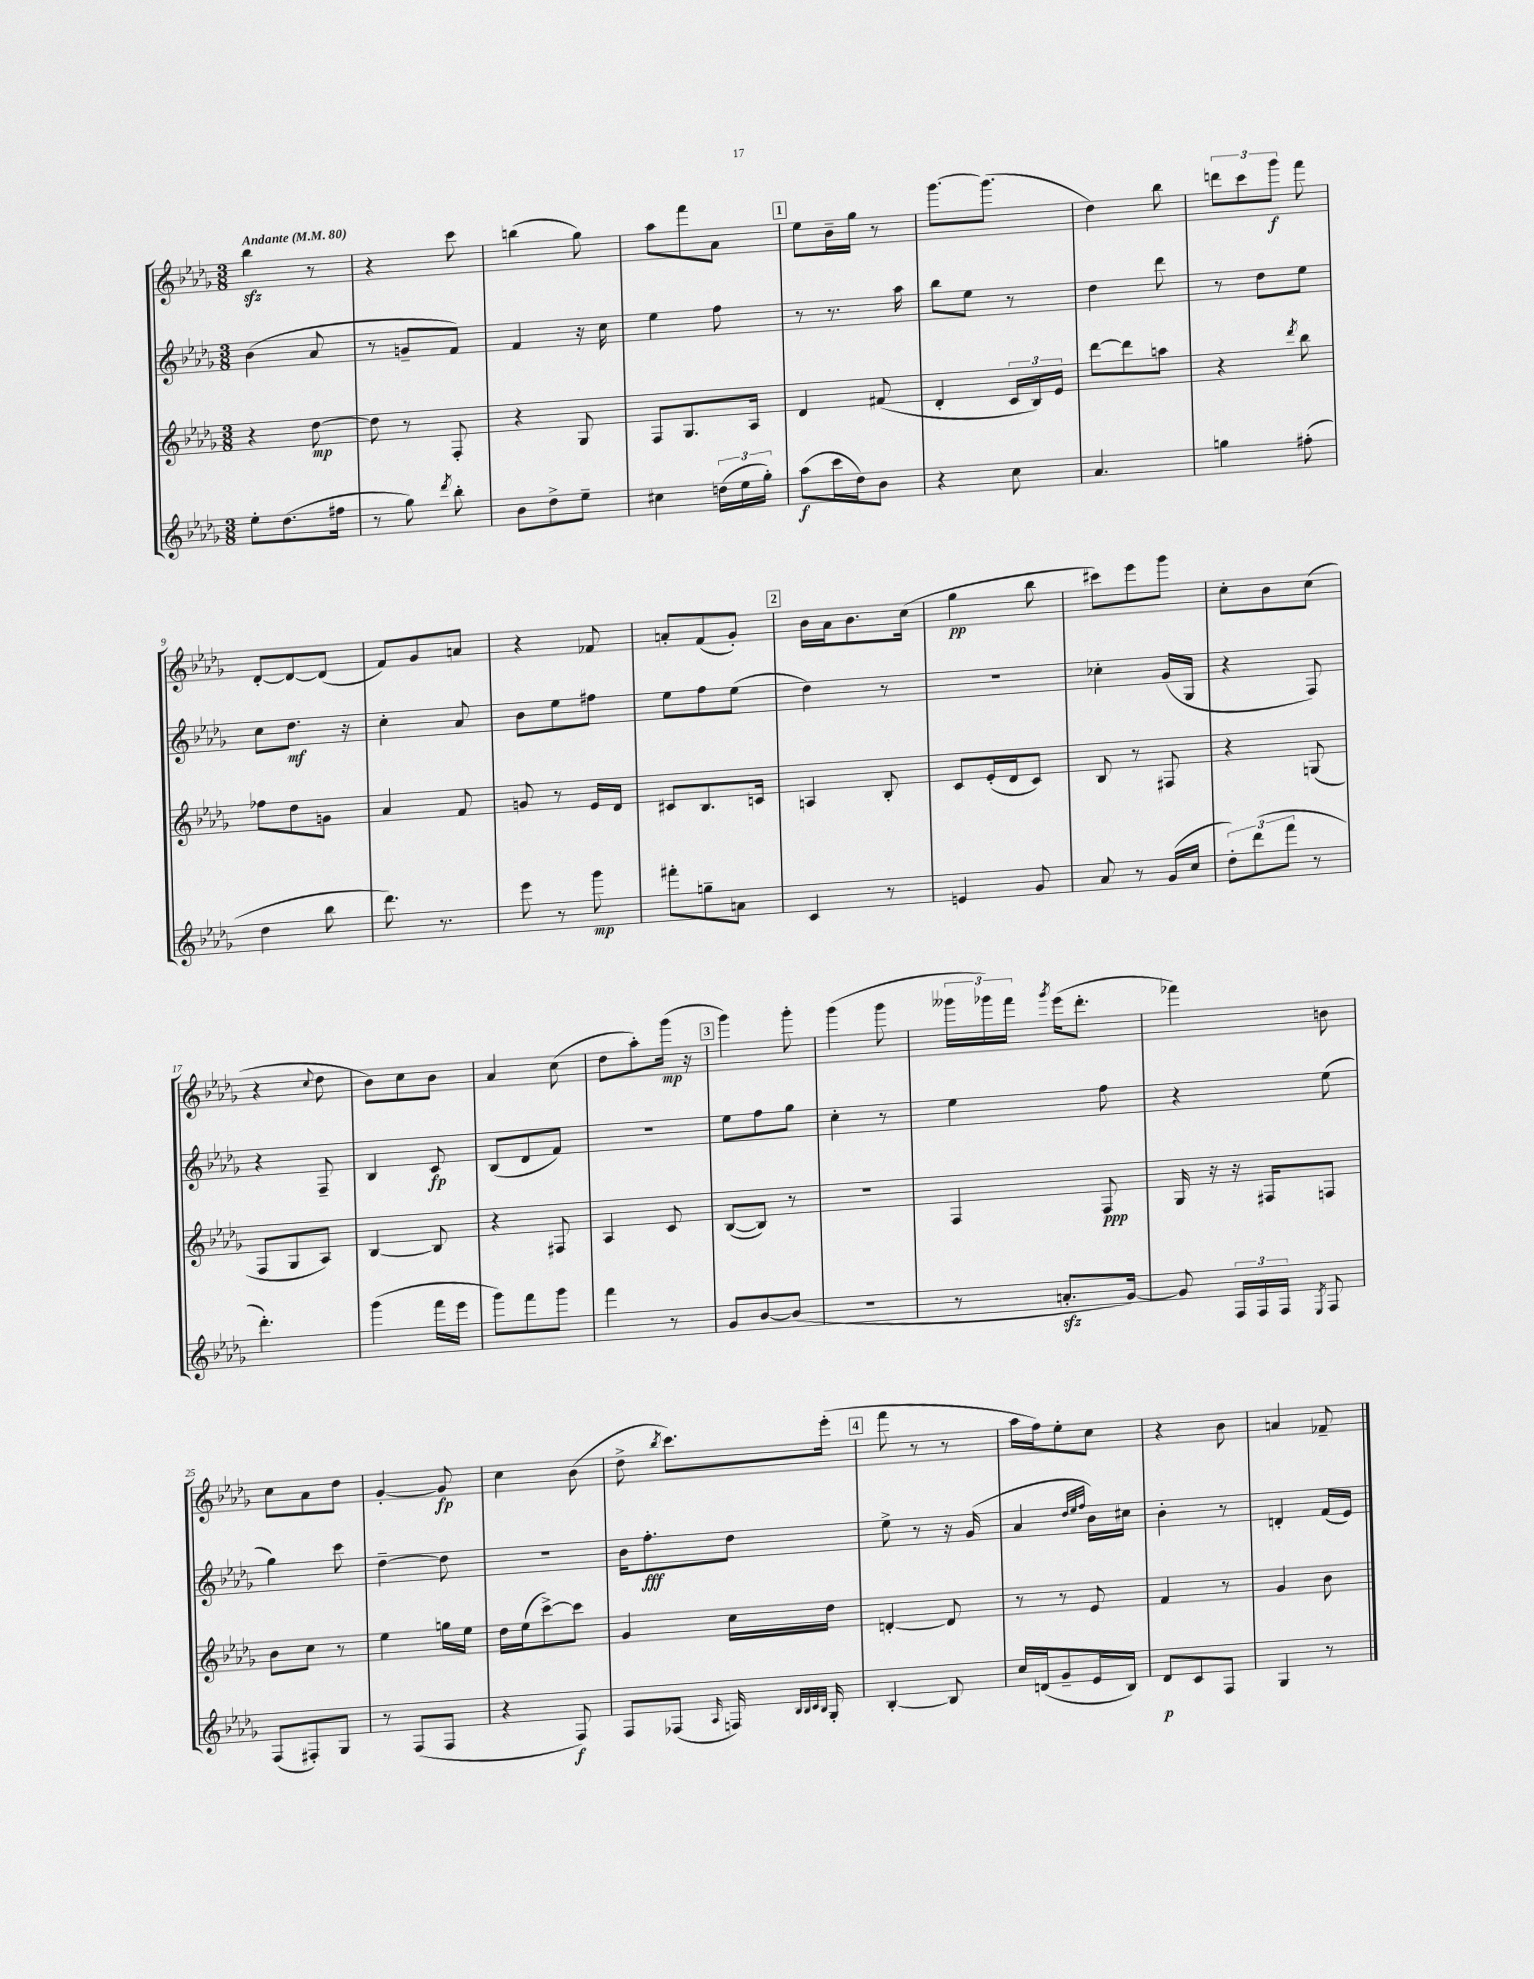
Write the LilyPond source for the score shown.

<<
\new StaffGroup <<
\new Staff = "s0" {
    \clef treble \key des \major \numericTimeSignature \time 3/8 \tempo "Andante" 4 = 80
    \autoBeamOff bes''4\sfz r8 |
    r4 c'''8 |
    b''4( ges''8) |
    aes''8[ f'''8 aes'8] |
    \mark \markup { \box "1" } ees''8[ bes'16-- ges''16] r8 |
    ges'''8.[~ ges'''8.]( |
    des''4) bes''8 |
    \tuplet 3/2 { d'''8[ c'''8 ges'''8]\f } f'''8 |
    des'8[~-. des'8~ des'8]( |
    f'8[) ges'8 a'8] |
    r4 fes'8 |
    a'8[-. f'8( ges'8]-.) |
    \mark \markup { \box "2" } bes'16[ aes'16 bes'8. c''16]( |
    ges''4\pp bes''8 |
    cis'''8[) ees'''8 ges'''8] |
    c''8[-. bes'8 c''8]( |
    r4 \appoggiatura { c''8 } des''8 |
    bes'8[) c''8 bes'8] |
    aes'4 c''8( |
    des''8[ aes''8-.) ges'''16]\mp( r16 |
    \mark \markup { \box "3" } ges'''4) ges'''8-. |
    ges'''4( ges'''8 |
    \tuplet 3/2 { geses'''16[ ges'''16) f'''16] } \acciaccatura { ges'''8 } ees'''16[( des'''8.]-. |
    fes'''4) b'8 |
    c''8[ aes'8 des''8] |
    ges'4~-. ges'8\fp |
    c''4 bes'8( |
    des''8-> \acciaccatura { bes''8 } c'''8.[) ees'''16]-.( |
    \mark \markup { \box "4" } f'''8 r8 r8 |
    aes''16[ f''16) ees''8-. c''8] |
    r4 bes'8 |
    a'4 fes'8-- \bar "|." |
}
\new Staff = "s1" {
    \clef treble \key des \major \numericTimeSignature \time 3/8
    \autoBeamOff bes'4( aes'8 |
    r8 g'8[-- f'8]) |
    f'4 r16 c''16 |
    ees''4 f''8 |
    \mark \markup { \box "1" } r8 r8. aes''16 |
    bes''8[ ees''8] r8 |
    des''4 des'''8 |
    r8 des''8[ ees''8] |
    c''8[ des''8.]\mf r16 |
    c''4-. aes'8 |
    bes'8[ ees''8 fis''8] |
    ees''8[ f''8 ees''8]( |
    \mark \markup { \box "2" } des''4) r8 |
    R4. |
    ces''4-. ges'16[( ges16] |
    r4 f8) |
    r4 f8-- |
    bes4 c'8\fp |
    bes8[( des'8 f'8]) |
    r4. |
    \mark \markup { \box "3" } ees''8[ f''8 ges''8] |
    c''4-. r8 |
    ees''4 f''8 |
    r4 ees''8( |
    ges''4) c'''8 |
    des''4~-- des''8 |
    R4. |
    bes'16[ f''8.-.\fff des''8] |
    \mark \markup { \box "4" } ees''8-> r8 r16 ges'16( |
    aes'4 \grace { des''32[ ees''32 f''32] } bes'16[) cis''16] |
    bes'4-. r8 |
    d'4-. f'16[( ees'16]) \bar "|." |
}
\new Staff = "s2" {
    \clef treble \key des \major \numericTimeSignature \time 3/8
    \autoBeamOff r4 des''8~\mp |
    des''8 r8 f8-. |
    r4 ges8 |
    f8[ ges8. aes16] |
    \mark \markup { \box "1" } des'4 fis'8( |
    des'4-. \tuplet 3/2 { c'16[ bes16) ees'16] } |
    des'''8[~ des'''8 a''8] |
    r4 \acciaccatura { des'''8 } bes''8 |
    fes''8[ des''8 g'8] |
    aes'4 f'8 |
    g'8 r8 ees'16[ des'16] |
    cis'8[ bes8. c'16] |
    \mark \markup { \box "2" } a4 bes8-. |
    c'8[ ees'16-.( des'16 c'8]) |
    bes8 r8 fis8 |
    r4 g8( |
    f8[ ges8 aes8]) |
    bes4~ bes8 |
    r4 fis8 |
    aes4 c'8 |
    \mark \markup { \box "3" } bes8[~( bes8]) r8 |
    R4. |
    f4 f8\ppp |
    ges16 r16 r16 fis16[ f8] |
    bes'8[ c''8] r8 |
    ees''4 g''16[ ees''16] |
    des''16[ ees''16( c'''8~->) c'''8] |
    ges'4 c''16[ des''16] |
    \mark \markup { \box "4" } d'4~-. d'8 |
    r8 r8 ees'8 |
    f'4 r8 |
    ges'4 bes'8 \bar "|." |
}
\new Staff = "s3" {
    \clef treble \key des \major \numericTimeSignature \time 3/8
    \autoBeamOff ees''8[-. des''8.( fis''16] |
    r8 ges''8) \acciaccatura { des'''8 } bes''8-. |
    bes'8[ des''8-> ees''8]-- |
    cis''4 \tuplet 3/2 { d''16[( ees''16 ges''16]-.) } |
    \mark \markup { \box "1" } aes''8[\f( c'''16 des''16) bes'8] |
    r4 c''8 |
    aes'4. |
    g''4 fis''8-.( |
    des''4 bes''8 |
    des'''8.) r8. |
    ees'''8 r8 ges'''8\mp |
    fis'''8[-. g''8-- a'8] |
    \mark \markup { \box "2" } c'4 r8 |
    e'4 ges'8 |
    aes'8 r8 ges'16[( c''16] |
    \tuplet 3/2 { des''8[-.) des'''8( f'''8] } r8 |
    des'''4.-.) |
    ges'''4( f'''16[ ees'''16] |
    ges'''8[) f'''8 ges'''8] |
    f'''4 r8 |
    \mark \markup { \box "3" } ges'8[ bes'8~ bes'8]( |
    R4. |
    r8 a'8.[-.\sfz ges'16]~) |
    ges'8 \tuplet 3/2 { f16[ f16 f16] } \acciaccatura { ees8 } f8 |
    f8[( fis8-.) ges8] |
    r8 f8[( f8] |
    r4 f8\f) |
    f8[ fes8]( \grace { aes16 } f16) \grace { bes32[ bes32 c'32 bes32] } ges16-. |
    \mark \markup { \box "4" } bes4~-. bes8 |
    c''16[ d'16( ges'8-- ees'16 bes16]) |
    des'8[\p c'8 f8] |
    ges4 r8 \bar "|." |
}
>>
>>
